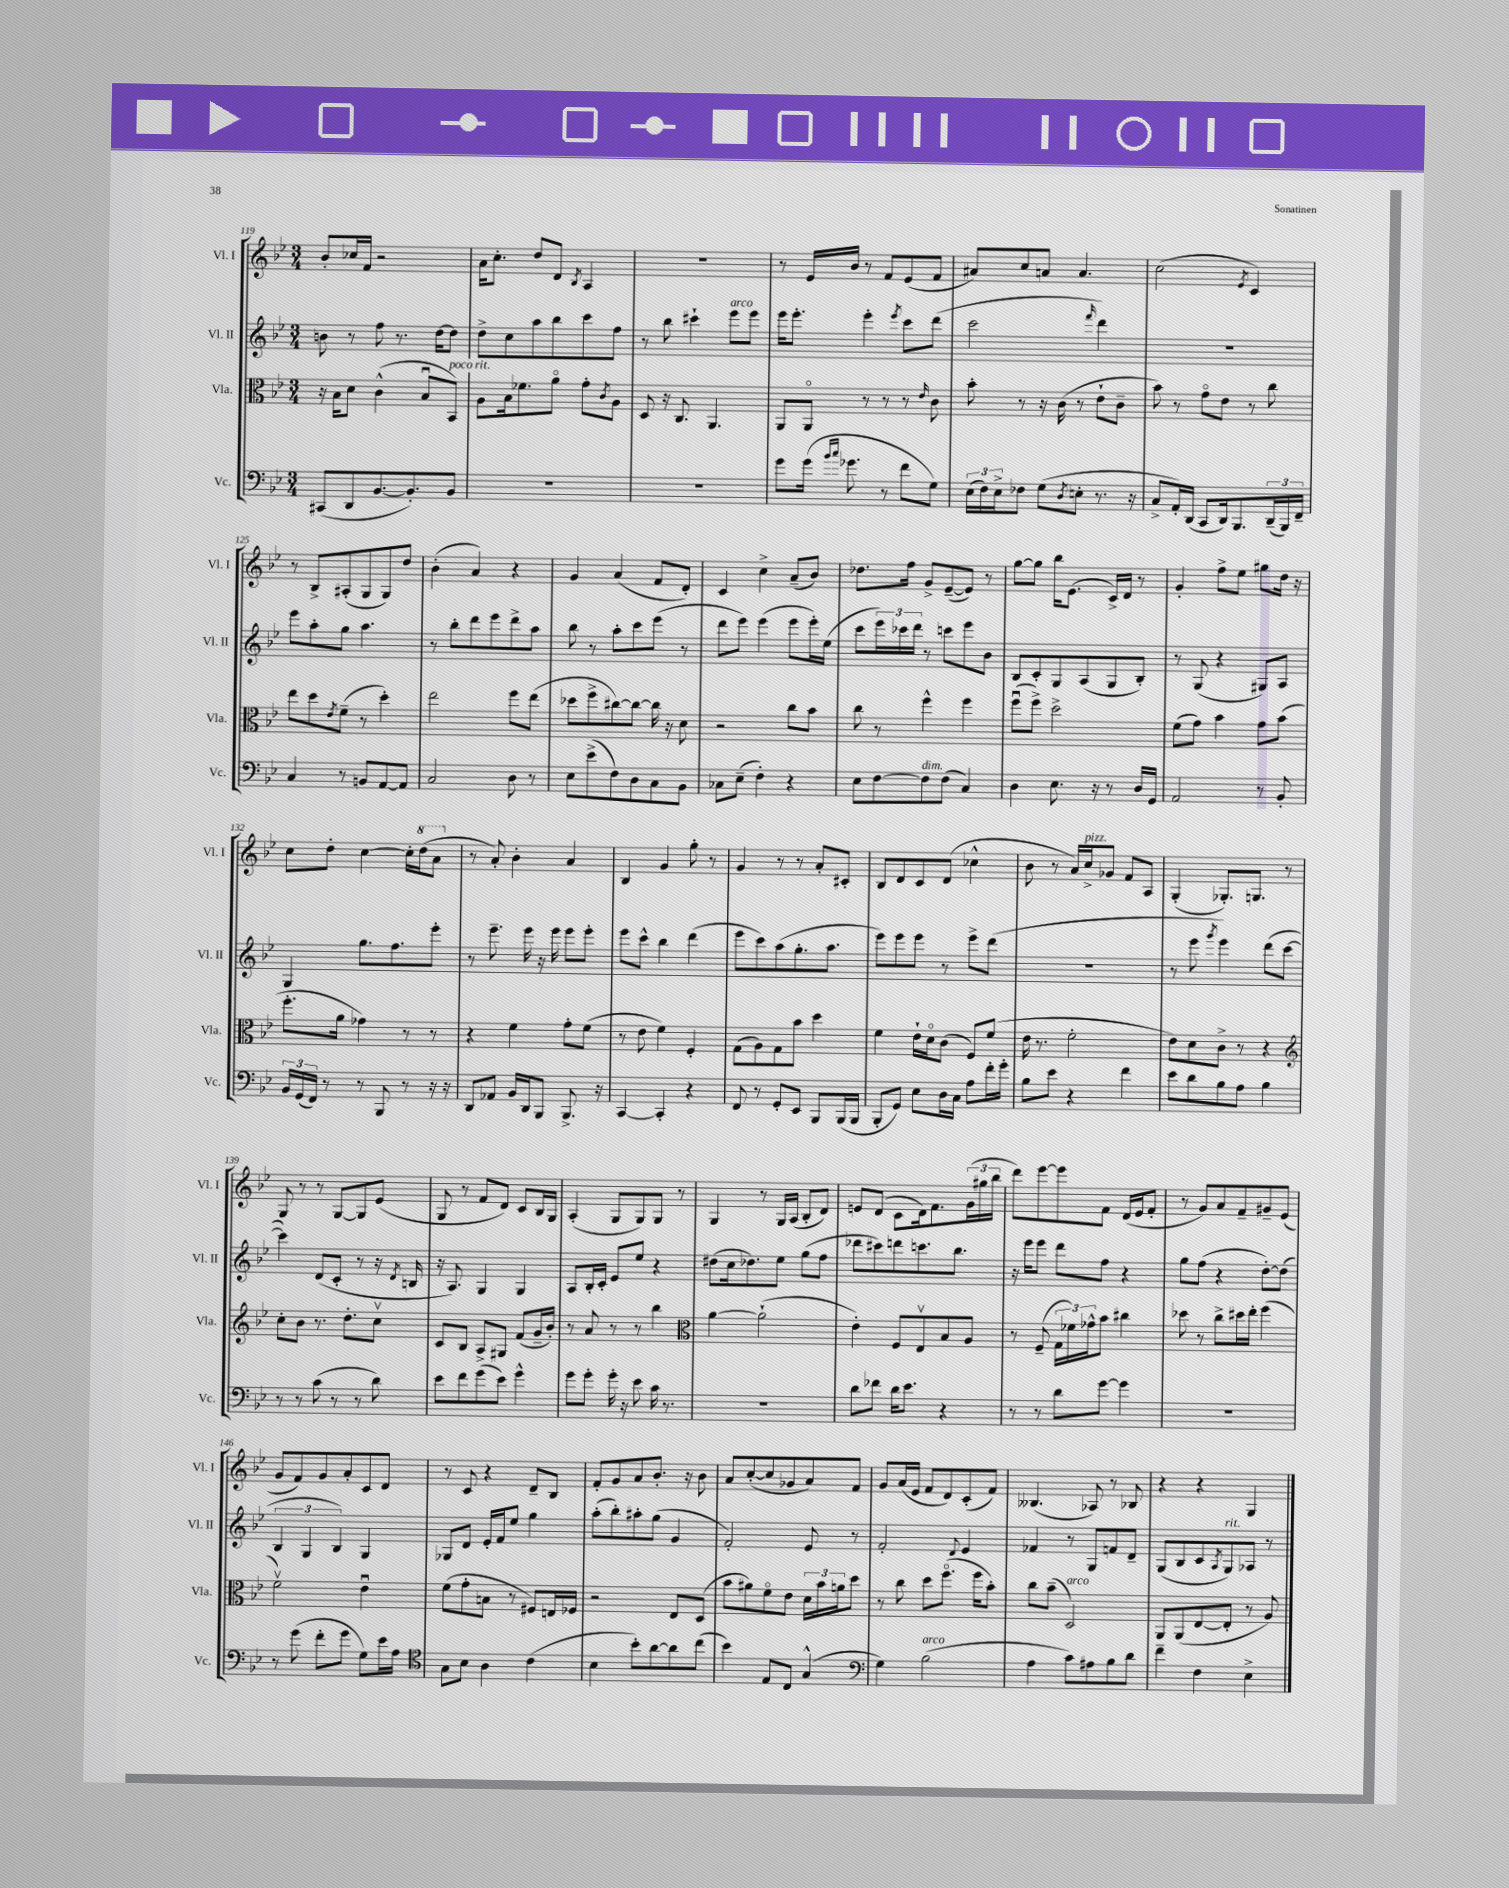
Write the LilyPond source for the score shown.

<<
\new StaffGroup <<
\new Staff = "s0" \with { instrumentName = "Vl. I" shortInstrumentName = "Vl. I" } {
    \clef treble \key bes \major \numericTimeSignature \time 3/4
    bes'8-. ces''16 f'16 r2 |
    a'16 c''8.-. d''8 d'8 \acciaccatura { bes8 } a4 |
    R2. |
    r8 ees'16 bes'16 r8 f'8 ees'8( f'8 |
    ais'8) c''8 a'8 a'4. |
    c''2( \acciaccatura { ees'8 } c'4) |
    r8 bes8-> ais8-.( g8 g8) d''8 |
    bes'4-.( a'4) r4 |
    g'4 a'4( f'8 d'8-.) |
    c'4 c''4-> a'8--( bes'8) |
    des''8. f''16 g'8-> ees'8~--( ees'8) r8 |
    g''8~ g''8 bes''16 ees'8.( c'16->) d'16 r8 |
    g'4-. f''8-> ees''8 gis''8 d''16 r16 |
    c''8 d''8-. c''4~ c''16-. \ottava #1 d'''16( a''8 \ottava #0 |
    r8 a'8-.) bes'4-. a'4 |
    bes4 g'4 g''8-. r8 |
    g'4 r8 r8 a'8-. cis'8-. |
    bes8 d'8 c'8 d'8( ces''4-^ |
    bes'8 r8 a'16) c''16->^\markup { \italic "pizz." } ges'8 f'8 a8 |
    g4-.( ges8.-.) g8. r8 |
    g8 r8 r8 g8~ g8 ees'8( |
    g8 r8 f'8 d'8) c'8 bes16 g16 |
    a4-.( g8 g8) g8 r8 |
    g4 r8 g16 a16( bes8-. d'8) |
    e'8 d'8( c'8 d'16) f'8. \tuplet 3/2 { g'16( gis''16 bes''16 } |
    d'''8) ees'''8~ ees'''8 f'8 d'16( ees'16 f'8-. |
    r8 g'8) a'8 f'8-- gis'8-- ees'8( |
    g'8 f'8) g'8 a'8-. c'8 d'8 |
    r8 c'8 r4 d'8-- bes8 |
    f'8-. g'8 a'8 bes'8.-. r16 bes'8 |
    a'8 c''8~-.( c''8 ges'8 a'8) f'8 |
    g'8 a'16( ees'16 f'8 d'8) c'8-.( f'8) |
    beses4.( aes8) r8 bes8 |
    r4 r4 g4 \bar "|." |
}
\new Staff = "s1" \with { instrumentName = "Vl. II" shortInstrumentName = "Vl. II" } {
    \clef treble \key bes \major \numericTimeSignature \time 3/4
    b'8 r8 f''8 r8. d''16~ d''8 |
    d''8-> c''8 a''8 bes''8 c'''8 f''8 |
    r8 bes''8 cis'''4-! ees'''8^\markup { \italic "arco" } ees'''8 |
    ees'''16 ees'''8.-. ees'''4-. \acciaccatura { ees'''8 } c'''8 d'''8( |
    c'''2 \grace { f'''16 } d'''4) |
    R2. |
    ees'''8 a''8-. g''8 a''4. |
    r8 bes''8-. d'''8 ees'''8 d'''8-> a''8 |
    bes''8 r8 a''8-. c'''8 ees'''8( r8 |
    d'''8 ees'''8) ees'''4( ees'''8 ees'''16-.) ees''16( |
    c'''8 \tuplet 3/2 { ees'''16) ces'''16 d'''16 } r8 c'''8 ees'''8 bes'8 |
    bes8 c'8-. g8 a8( g8 bes8-.) |
    r8 g8( r4 gis8) a8 |
    g4 g''8. f''8. ees'''8-. |
    r8 ees'''8.-- ees'''16 r16 ees'''16 ees'''8 ees'''8-. |
    ees'''8 c'''8-^ bes''4 d'''4( |
    ees'''8 c'''8) a''8( g''8.-. a''8. |
    ees'''8) ees'''8 ees'''8 r8 ees'''8-> d'''8( |
    R2. |
    r8 ees'''8 \acciaccatura { g'''8 } ees'''4) d'''8( c'''8~ |
    c'''4) d'8( c'8-. r8 r16 \acciaccatura { d'8 } b16 |
    r16 a8.) g4 g4 |
    a8 bes16-. c'16-. ees'8 ees''8 r4 |
    dis''8( c''16 des''8.) ees''8 g''8( f''8 |
    des'''8 cis'''8) d'''8 c'''8. bes''8. |
    r16 ees'''16 ees'''8 d'''8 f''8 r4 |
    g''8 f''8( r4 d''8~-.) d''8( |
    \tuplet 3/2 { bes4 g4 bes4) } g4 |
    ges8 d'8 ees'16-. f'16 ees''8 g''4 |
    a''8-.( bes''8-.) ais''8-. g''8( g'4 |
    f'2-.) ees'8 r8 |
    f'2-. \appoggiatura { d'8 } ees'4 |
    fes'4 r8 g8 f'8 d'8-- |
    g8( bes8 c'8 \acciaccatura { a8 } g8^\markup { \italic "rit." }) aes8 r8 \bar "|." |
}
\new Staff = "s2" \with { instrumentName = "Vla." shortInstrumentName = "Vla." } {
    \clef alto \key bes \major \numericTimeSignature \time 3/4
    r16 bes16 d'8 c'4-^( bes8\downbow bes,8^\markup { \italic "poco rit." }) |
    a8 bes16 fes'8. a'8\flageolet g'8-. \acciaccatura { c'8 } a8 |
    d8 r16 c8. a,4. |
    a,8 a,8\flageolet r8 r8 r8 \grace { ees'16 } c'8 |
    bes'8-. r8 r16 c'16( r8 ees'8-! c'8-- |
    bes'8) r8 g'8\flageolet ees'8 r8 c''8 |
    ees''8 d''8 \acciaccatura { ees'8 } f'8--( r8 d''4-.) |
    ees''2 f''8 ees''8( |
    des''8 f''8-> cis''8~) cis''8~ cis''16 r16 d'8 |
    r2 c''8 bes'8 |
    c''8 r8 f''4-^ f''4 |
    f''8\downbow( f''8->) d''2-> |
    f'8( g'8) bes'4 g'8 bes'8( |
    f''8.-. a'16 ges'4) r8 r8 |
    r4 f'4 g'8-. f'8( |
    r8 ees'8 f'4) f4-. |
    g8( a8) g8 bes'8 d''4 |
    f'4 ees'16-! d'16\flageolet c'8( f8) f'8( |
    ees'16 r8. f'2-. |
    ees'8) d'8 c'8-> r8 r4 |
    \clef treble c''8-. bes'8 r8. d''8.-. c''8\upbow |
    c'8 bes8 a8-> gis8 f'8( g'16-- bes'16-.) |
    r8 a'8 r8 r8 bes''4 |
    \clef alto a'4~ a'2-!( |
    ees'4-.) f8 ees8\upbow bes8 a8 |
    r8 f8--( \tuplet 3/2 { g16 fes'16) ges'16-^ } bes'8 cis''4 |
    des''8 r8 c''8-> dis''16 ees''16-. f''4( |
    f'2\upbow) ees'4\downbow |
    f'8( g'8-. b8 r8 fis8) e16 fes16 |
    r2 ees8 d8( |
    bes'8 ais'8) f'8\flageolet ees'8 \tuplet 3/2 { d'16 bes'16 a'16 } d''8 |
    r8 c''8 d''8 f''8.\flageolet( f''16 bes'8-.) |
    c''8 bes'8--( d2^\markup { \italic "arco" }) |
    a,8 a,8( ees8~ ees8-. r8 a8) \bar "|." |
}
\new Staff = "s3" \with { instrumentName = "Vc." shortInstrumentName = "Vc." } {
    \clef bass \key bes \major \numericTimeSignature \time 3/4
    cis,8( d,8 bes,8.~ bes,8.-.) bes,8 |
    R2. |
    R2. |
    g'8 g'16( \grace { bes'16 c''16 } ges'8. r8 f'8 g8) |
    \tuplet 3/2 { ees16( f16) ees16-> } fes8 g8( \acciaccatura { d8 } e8-. r8. r16 |
    c8-> a,16-.) d,16( c,8 d,16) bes,,8. \tuplet 3/2 { d,16--( bes,,16) f,16-- } |
    c4 r8 b,8 a,8~ a,8 |
    c2 d8 r8 |
    ees8 ees'8->( f8) d8 c8 bes,8 |
    ces8 ees8--( f4-.) r4 |
    ees8 f8~ f8^\markup { \italic "dim." } f8( c4) |
    d4 ees8. r16 r8 d16 g,16 |
    a,2 r8 bes,8-. |
    \tuplet 3/2 { bes,16 g,16( f,16) } r8 r8 bes,,8 r8 r16 r16 |
    d,8 aes,8 bes,16 d,16 bes,,8 bes,,8.-> r16 |
    c,4~ c,4-. r4 |
    f,8 r8 g,8-. ees,8 bes,,8 bes,,16( bes,,16 |
    bes,,8-. g,8) ees8 d16 c16 a8 f'16-. g'16-. |
    bes8 ees'8 r4 f'4 |
    ees'8 d'8 bes8 a8 bes4 |
    r8 r8 c'8( r8 r8 d'8) |
    ees'8 f'8 g'8( ees'8) g'4-^ |
    g'8 g'8-. g'16-. r16 ees'8 c'16 r8. |
    R2. |
    d'8 fes'8 d'16 ees'8. r4 |
    r8 r8 d'8 g'8~ g'4 |
    R2. |
    r8 g'8( f'8-. g'8 g8) ees'16 a16 |
    \clef tenor g8 bes8 a4 c'4( |
    bes4 bes'8-.) a'8~ a'8 c''8( |
    bes'4) ees8 c8 g4-^( |
    \clef bass g4) bes2^\markup { \italic "arco" }( |
    a4 c'8) ais8 bes8 d'8 |
    f'4-- f4 ees4-> \bar "|." |
}
>>
>>
\layout { \context { \Score currentBarNumber = #119 } }
